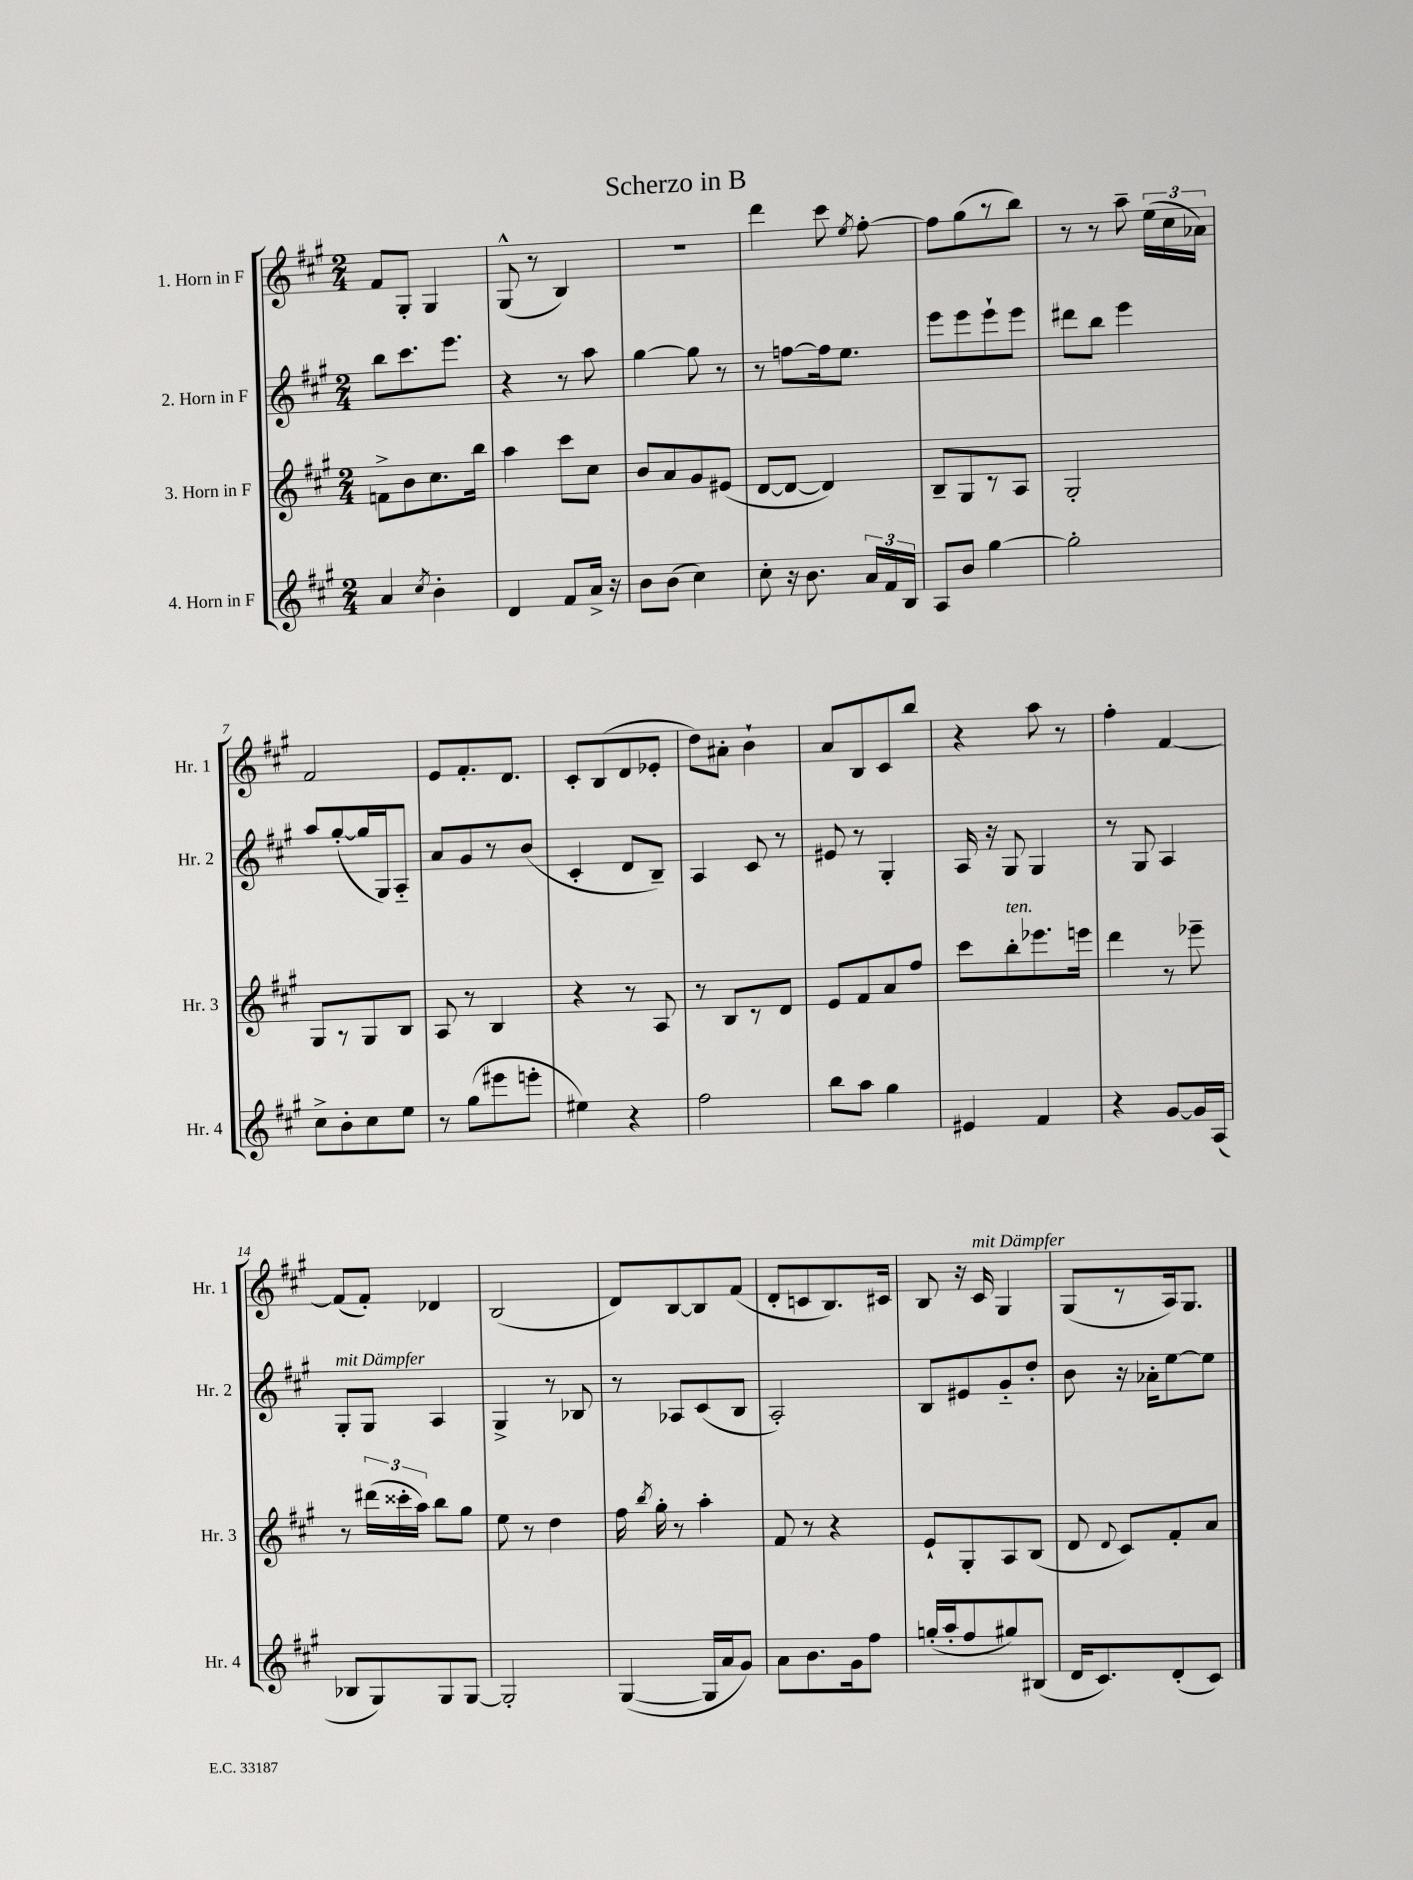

**kern	**kern	**kern	**kern
*staff4	*staff3	*staff2	*staff1
*clefG2	*clefG2	*clefG2	*clefG2
*k[f#c#g#]	*k[f#c#g#]	*k[f#c#g#]	*k[f#c#g#]
*M2/4	*M2/4	*M2/4	*M2/4
4a	8f^	8bb	8f#
.	8b	8.ccc#	8G#'
8qcc#	.	.	.
4b'	8.cc#	.	4G#
.	.	8.eee	.
.	16bb	.	.
=	=	=	=
4d	4aa	4r	(8G#^^
.	.	.	8r
8f#	8ccc#	8r	4B)
16a^	8cc#	8aa	.
16r	.	.	.
=	=	=	=
8b	8b	[4gg#	2r
(8b	8a	.	.
4cc#)	8g#	8gg#]	.
.	(8e#	8r	.
=	=	=	=
8cc#'	[8d	8r	4ddd
16r	8d_	[8ff	.
8.b	.	.	.
.	4d])	16ff]	8ccc#
.	.	8.ee	.
.	.	.	8qee
24a	.	.	[8ff#'
24f#	.	.	.
24B	.	.	.
=	=	=	=
8A	8B~	8eee	8ff#]
8b	8G#	8eee	(8gg#
[4gg#	8r	8eee`	8r
.	8A	8eee	8bb)
=	=	=	=
2gg#']	2G#'	8ddd#	8r
.	.	8bb	8r
.	.	4eee	8aa~
.	.	.	(24ee
.	.	.	24cc#
.	.	.	24a-)
=	=	=	=
8cc#^	8G#	8aa	2f#
8b'	8r	([8gg#'	.
8cc#	8G#	16gg#]	.
.	.	16G#)	.
8ee	8B	8A'~	.
=	=	=	=
8r	8A	8a	8e
(8gg#	8r	8g#	8.f#'
8eee#	4B	8r	.
.	.	.	8.d
8eee'	.	(8b	.
=	=	=	=
4ee#)	4r	4c#'	8c#'
.	.	.	(8B
4r	8r	8d	8d
.	8A	8B~)	8e-'
=	=	=	=
2ff#	8r	4A	8dd)
.	8B	.	8a#'
.	8r	8c#	4b`
.	8d	8r	.
=	=	=	=
8bb	8e	8e#	8a
8aa	8f#	8r	8B
4gg#	8a	4G#'	8c#
.	8ff#	.	8bb
=	=	=	=
4e#	8ccc#	16A	4r
.	.	16r	.
.	8bb'	8G#	.
4f#	8.eee-	4G#	8aa
.	.	.	8r
.	16eee	.	.
=	=	=	=
4r	4ddd	8r	4ff#'
.	.	8G#	.
[8g#	8r	4A	[4f#
16g#]	8eee-~	.	.
(16A	.	.	.
=	=	=	=
8B-	8r	8G#'	(8f#]
8G#)	(24ddd#	8G#	8f#')
.	24ccc##'	.	.
.	24aa)	.	.
8G#	8bb	4A	4d-
[8G#	8gg#	.	.
=	=	=	=
2G#']	8ee	4G#^	(2B
.	8r	.	.
.	4dd	8r	.
.	.	8B-	.
=	=	=	=
([4G#	16ff#	8r	8d)
.	8qbb	.	.
.	16gg#'	.	.
.	8r	8A-	[8B
16G#]	4aa'	(8c#	8B]
16a	.	.	.
8g#)	.	8B	(8f#
=	=	=	=
8a	8f#	2A')	8d'
8.b	8r	.	8c
.	4r	.	8.B)
16g#	.	.	.
8ff#	.	.	.
.	.	.	16c#
=	=	=	=
(16gg'	8e`	8B	8B
16aa'	.	.	.
8ff#	8G#'	8e#	16r
.	.	.	16c#
8gg#)	8A	8g#'~	4G#
(8B#	(8B	8dd'	.
=	=	=	=
16d	8d	8b	(8G#
8.c#)	.	.	.
.	8qqd	.	.
.	8c#)	16r	8r
.	.	16a-'	.
(8d'	8f#'	[8ee	16A)
.	.	.	8.G#
8c#)	8a	8ee]	.
==	==	==	==
*-	*-	*-	*-
